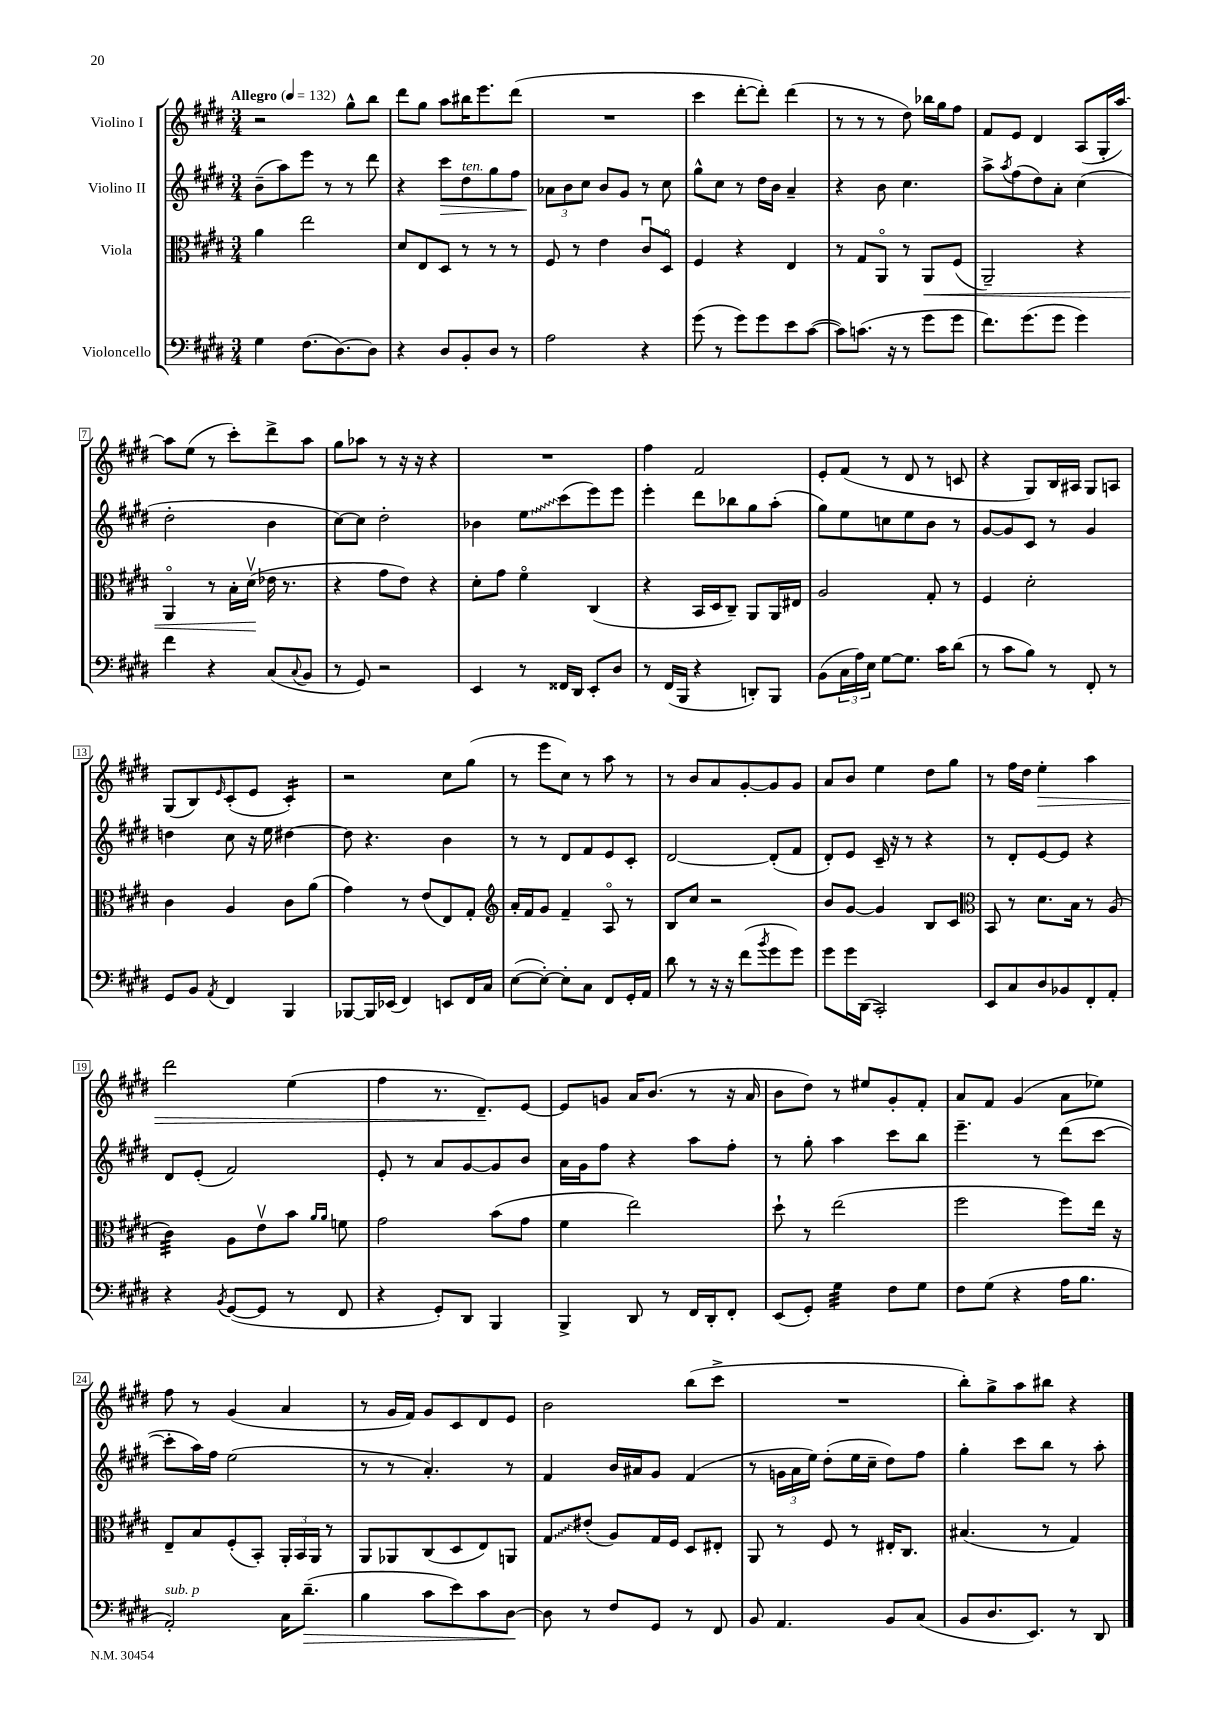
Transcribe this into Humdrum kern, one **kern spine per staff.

**kern	**kern	**kern	**kern
*staff4	*staff3	*staff2	*staff1
*clefF4	*clefC3	*clefG2	*clefG2
*k[f#c#g#d#]	*k[f#c#g#d#]	*k[f#c#g#d#]	*k[f#c#g#d#]
*M3/4	*M3/4	*M3/4	*M3/4
*MM132	*MM132	*MM132	*MM132
4G#	4a	(8b~	2r
.	.	8aa)	.
(8.F#	2ee	8eee	.
.	.	8r	.
[8.D#)	.	.	.
.	.	8r	8gg#^^
8D#]	.	8ddd#	8bb
=	=	=	=
4r	8d#	4r	8ddd#
.	8E	.	8gg#
8D#	8D#	8ccc#	8aa
8BB'	8r	8dd#	16bb#
.	.	.	8.eee
8D#	8r	8gg#	.
8r	8r	8ff#	(8ddd#
=	=	=	=
2A	8F#	12a-	2.r
.	.	12b	.
.	8r	.	.
.	.	12cc#	.
.	4e	8b	.
.	.	8g#	.
4r	8c#u	8r	.
.	8D#o	8cc#	.
=	=	=	=
(8g#	4F#	8gg#^^	4ccc#
8r	.	8cc#	.
8g#)	4r	8r	[8ddd#'
8g#	.	16dd#	8ddd#'])
.	.	16b	.
8e	4E	4a~	(4ddd#
([8c#	.	.	.
=	=	=	=
8c#])	8r	4r	8r
(8.c	8G#	.	8r
.	8AAo	8b	8r
16r	.	.	.
8r	8r	4.cc#	8dd#)
8g#	8AA	.	16bb-
.	.	.	16gg#
8g#	(8F#	.	8ff#
=	=	=	=
8.f#)	2AA~)	8aa^	8f#
.	.	8qaa	.
.	.	(8ff#	8e
(8.g#	.	.	.
.	.	8dd#)	4d#
8g#	.	8a'	.
4g#)	4r	(4cc#	(8A
.	.	.	16G#'
.	.	.	[16aa)
=	=	=	=
4f#	4AAo	2dd#'	8aa]
.	.	.	(8ee
4r	8r	.	8r
.	16B'	.	8ccc#')
.	(16d#v	.	.
(8C#	16e-	4b	8ddd#^
.	8.r	.	.
8qqC#	.	.	.
8BB	.	.	8aa
=	=	=	=
8r	4r	[8cc#)	8gg#
8GG#)	.	8cc#]	8aa-
2r	8g#	2dd#'	8r
.	8e)	.	16r
.	.	.	16r
.	4r	.	4r
=	=	=	=
4EE	8d#'	4b-	2.r
.	8g#	.	.
8r	4f#o	8ee	.
16FF##	.	(8ccc#	.
16DD#	.	.	.
8EE'	(4C#	8eee)	.
8D#	.	8eee	.
=	=	=	=
8r	4r	4eee'	4ff#
(16FF#	.	.	.
16BBB	.	.	.
4r	16BB	8ddd#	2f#
.	16D#	.	.
.	8C#~)	8bb-	.
8DD')	8AA	8gg#	.
8BBB	16AA	(8aa'	.
.	16E#	.	.
=	=	=	=
(8BB	2A	8gg#)	8e'
24C#	.	8ee	(8f#
24A)	.	.	.
24E	.	.	.
[8G#	.	8cc	8r
8.G#]	.	8ee	8d#
.	8G#'	8b	8r
16c#	.	.	.
(8d#	8r	8r	8c
=	=	=	=
8r	4F#	[8g#	4r
8c#	.	8g#]	.
8B)	2d#'	8c#	8G#)
8r	.	8r	16B
.	.	.	16A#
8FF#'	.	4g#	8G#
8r	.	.	8A
=	=	=	=
8GG#	4c#	4dd	(8G#
8BB	.	.	8B)
8qAA	.	.	16qqe
4FF#	4A	8cc#	(8c#'
.	.	16r	8e
.	.	16ee	.
4BBB	8c#	[4dd#	4c#')
.	(8a	.	.
=	=	=	=
[8BBB-	4g#)	8dd#]	2r
16BBB-]	.	4.r	.
(16EE-	.	.	.
4FF#)	8r	.	.
.	(8e	.	.
8EE	8E)	4b	8cc#
16FF#	8G#'	.	(8gg#
16C#	.	.	.
=	=	=	=
*	*clefG2	*	*
([8E	16a'	8r	8r
.	16f#	.	.
8E'_)	8g#	8r	8eee
8E']	4f#~	8d#	8cc#)
8C#	.	8f#	8r
8FF#	8Ao	8e	8aa
16GG#'	8r	8c#'	8r
16AA	.	.	.
=	=	=	=
8d#	8B	[2d#	8r
8r	8cc#	.	8b
16r	2r	.	8a
16r	.	.	.
(8f#	.	.	[8g#'
8qb	.	.	.
8g#	.	(8d#']	8g#]
8g#)	.	8f#	8g#
=	=	=	=
8g#	8b	8d#')	8a
16g#	[8g#	8e	8b
(16DD#	.	.	.
2CC#')	4g#]	16c#~	4ee
.	.	16r	.
.	.	8r	.
.	8B	4r	8dd#
.	8c#	.	8gg#
=	=	=	=
*	*clefC3	*	*
8EE	8BB	8r	8r
8C#	8r	8d#'	16ff#
.	.	.	16dd#
8D#	8.d#	[8e	4ee'
8BB-	.	8e]	.
.	16B	.	.
8FF#'	8r	4r	4aa
8AA'	(8A	.	.
=	=	=	=
4r	4c#)	8d#	2ddd#
.	.	(8e'	.
8qBB	.	.	.
([8GG#	8A	2f#)	.
8GG#]	8ev	.	.
8r	8b	.	(4ee
.	16qqa	.	.
.	16qqa	.	.
8FF#	8f	.	.
=	=	=	=
4r	2g#	8e'	4ff#
.	.	8r	.
8GG#')	.	8a	8.r
8DD#	.	[8g#	.
.	.	.	8.d#~)
4BBB	(8b	8g#]	.
.	8g#	8b	[8e
=	=	=	=
4BBB^	4f#	16a	8e]
.	.	16g#	.
.	.	8ff#	8g
8DD#	2ee)	4r	16a
.	.	.	(8.b
8r	.	.	.
16FF#	.	8aa	8r
16DD#'	.	.	.
8FF#'	.	8ff#'	16r
.	.	.	16a
=	=	=	=
(8EE	8dd#`	8r	8b
8GG#')	8r	8gg#'	8dd#)
4G#	(2ee	4aa	8r
.	.	.	8ee#
8F#	.	8ccc#	8g#'
8G#	.	8bb	8f#'
=	=	=	=
8F#	2ff#	4.eee~	8a
(8G#	.	.	8f#
4r	.	.	(4g#
.	.	8r	.
16A	8ff#)	(8ddd#	8a
8.B	.	.	.
.	16ee	[8ccc#	8ee-)
.	16r	.	.
=	=	=	=
2AA')	8E~	8ccc#']	8ff#
.	8B	16aa)	8r
.	.	16ff#	.
.	(8F#'	(2ee	(4g#
.	8BB')	.	.
16C#	24AA'	.	4a
.	24BB	.	.
(8.d#~	.	.	.
.	24AA	.	.
.	8r	.	.
=	=	=	=
4B	8AA	8r	8r
.	8AA-	8r	16g#
.	.	.	16f#)
8c#	(8C#	4.a')	8g#
8e)	8D#	.	8c#
8c#	8E)	.	8d#
[8D#	8AA	8r	8e
=	=	=	=
8D#]	8G#	4f#	2b
8r	(8e#'	.	.
8F#	8A)	16b	.
.	.	16a#	.
8GG#	16G#	8g#	.
.	16F#	.	.
8r	8D#	(4f#	(8bb
8FF#	8E#'	.	8ccc#^
=	=	=	=
8BB	8AA	8r	2.r
4.AA	8r	24g	.
.	.	24a	.
.	.	24ee)	.
.	8F#	(8dd#'	.
.	8r	16ee	.
.	.	16cc#~	.
8BB	16E#'	8dd#)	.
.	8.C#	.	.
(8C#	.	8ff#	.
=	=	=	=
8BB	(4.B#	4gg#'	8bb')
8.D#	.	.	8gg#^
.	.	8ccc#	8aa
8.EE)	.	.	.
.	8r	8bb	8bb#
8r	4G#)	8r	4r
8DD#	.	8aa'	.
==	==	==	==
*-	*-	*-	*-
